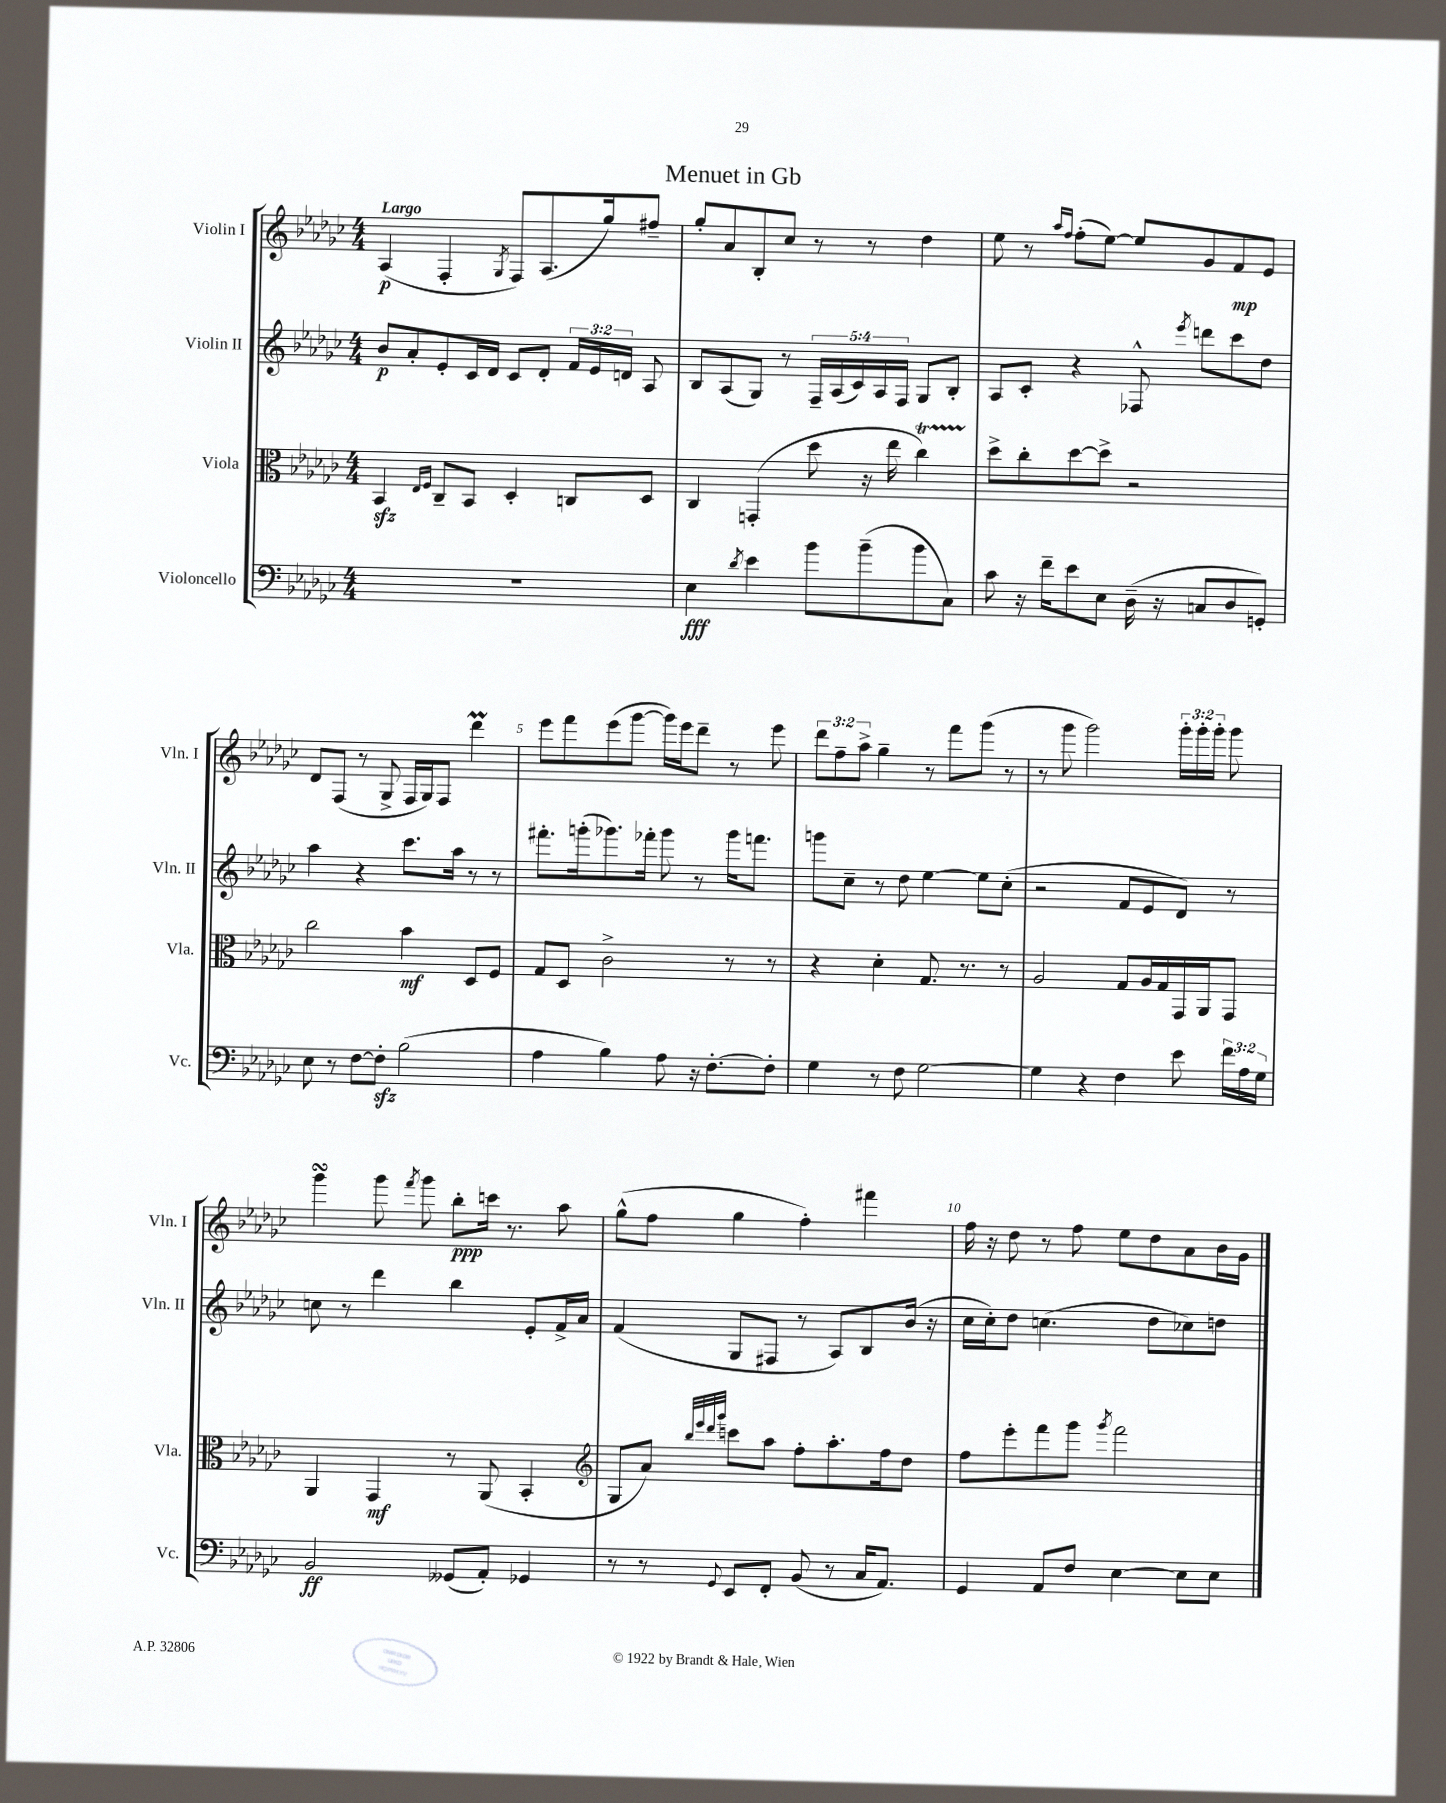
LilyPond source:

\header { title = "Menuet in Gb" }
<<
\new StaffGroup <<
\new Staff = "s0" \with { instrumentName = "Violin I" shortInstrumentName = "Vln. I" } {
    \clef treble \key ges \major \numericTimeSignature \time 4/4 \override Staff.TupletNumber.text = #tuplet-number::calc-fraction-text \tempo "Largo"
    \autoBeamOff aes4\p( f4-. \acciaccatura { ges8 } f8[) aes8.( ges''16) fis''8]-- |
    ges''8[-. aes'8 bes8-. ces''8] r8 r8 des''4 |
    ees''8 r8 \grace { aes''16[ f''16] } f''8[-.( ees''8]~) ees''8[ ges'8 f'8\mp ees'8] |
    des'8[ f8]( r8 ges8-> f16[ ges16) f8] des'''4\prall |
    ees'''8[ f'''8 ees'''8( ges'''8]~ ges'''16[) ees'''16 des'''8]-- r8 ees'''8 |
    \tuplet 3/2 { des'''8[ f''8-- aes''8]-> } ges''4-- r8 f'''8[ ges'''8]( r8 |
    r8 ges'''8 ges'''2) \tuplet 3/2 { ges'''16[-. ges'''16-. ges'''16]-. } ges'''8 |
    ges'''4\turn ges'''8 \acciaccatura { f'''8 } ges'''8 bes''8[-.\ppp c'''16] r8. aes''8 |
    ges''8[-^( f''8] ges''4 f''4-.) fis'''4 |
    f''16 r16 des''8 r8 f''8 ees''8[ des''8 aes'8 bes'16 ges'16] \bar "|." |
}
\new Staff = "s1" \with { instrumentName = "Violin II" shortInstrumentName = "Vln. II" } {
    \clef treble \key ges \major \numericTimeSignature \time 4/4 \override Staff.TupletNumber.text = #tuplet-number::calc-fraction-text
    \autoBeamOff bes'8[\p aes'8-. ees'8-. ces'16 des'16] ces'8[ des'8]-. \tuplet 3/2 { f'16[ ees'16 d'16] } aes8 |
    bes8[ aes8( ges8]) r8 \tuplet 5/4 { f16[-- aes16( ces'16) aes16 f16] } ges8[ bes8]-. |
    aes8[ ces'8]-. r4 fes8-^ \acciaccatura { ees'''8 } d'''8[ ces'''8 des''8] |
    aes''4 r4 ces'''8.[ aes''16] r8 r8 |
    fis'''8.[-. g'''16-.( ges'''8.) fes'''16]-. ges'''8 r8 ges'''16[ f'''8.] |
    g'''8[ ces''8]-- r8 des''8 ees''4~ ees''8[ ces''8]-.( |
    r2 f'8[ ees'8 des'8]) r8 |
    c''8 r8 des'''4 bes''4 ees'8[-. f'16-> aes'16] |
    f'4( ges8[ fis8] r8 aes8[) bes8 bes'16]( r16 |
    ces''16[ ces''16-.) des''8] c''4.( des''8[ ces''8) d''8] \bar "|." |
}
\new Staff = "s2" \with { instrumentName = "Viola" shortInstrumentName = "Vla." } {
    \clef alto \key ges \major \numericTimeSignature \time 4/4
    \autoBeamOff bes,4\sfz \grace { ees16[ f16] } ces8[-- bes,8] des4-. c8[ des8] |
    ces4 g,4-.( des''8 r16 ees''16 ces''4\startTrillSpan) |
    des''8[->\stopTrillSpan ces''8-. des''8~ des''8]-> r2 |
    ces''2 bes'4\mf des8[ f8] |
    ges8[ des8] ces'2-> r8 r8 |
    r4 des'4-. ges8. r8. r8 |
    aes2 ges8[ aes16 ges16 ges,16 aes,16 ges,8] |
    aes,4 ges,4\mf r8 aes,8( bes,4-. |
    \clef treble ges8[ aes'8]) \grace { bes''32[ ees'''32 des'''32 ges'''32] } c'''8[ aes''8] f''8[-. aes''8.-. f''16 des''8] |
    f''8[ ees'''8-. f'''8 ges'''8] \acciaccatura { ges'''8 } f'''2 \bar "|." |
}
\new Staff = "s3" \with { instrumentName = "Violoncello" shortInstrumentName = "Vc." } {
    \clef bass \key ges \major \numericTimeSignature \time 4/4 \override Staff.TupletNumber.text = #tuplet-number::calc-fraction-text
    \autoBeamOff R1 |
    ees4\fff \acciaccatura { des'8 } ees'4 bes'8[ bes'8--( bes'8 ces8]) |
    ces'8 r16 f'16[-- ees'8 ees8] des16--( r16 c8[ des8 g,8]-.) |
    ees8 r8 f8[~ f8]-.\sfz bes2( |
    aes4 bes4) aes8 r16 f8.[~-. f8]-. |
    ges4 r8 f8 ges2~ |
    ges4 r4 f4 ees'8 \tuplet 3/2 { f'16[ aes16 ges16] } |
    bes,2\ff geses,8[( aes,8]-.) ges,4 |
    r8 r8 \appoggiatura { ges,8 } ees,8[ f,8]-. bes,8( r8 ces16[ aes,8.]) |
    ges,4 aes,8[ f8] ees4~ ees8[ ees8] \bar "|." |
}
>>
>>
\layout { \context { \Score \override BarNumber.break-visibility = ##(#f #t #t) barNumberVisibility = #(every-nth-bar-number-visible 5) } }
